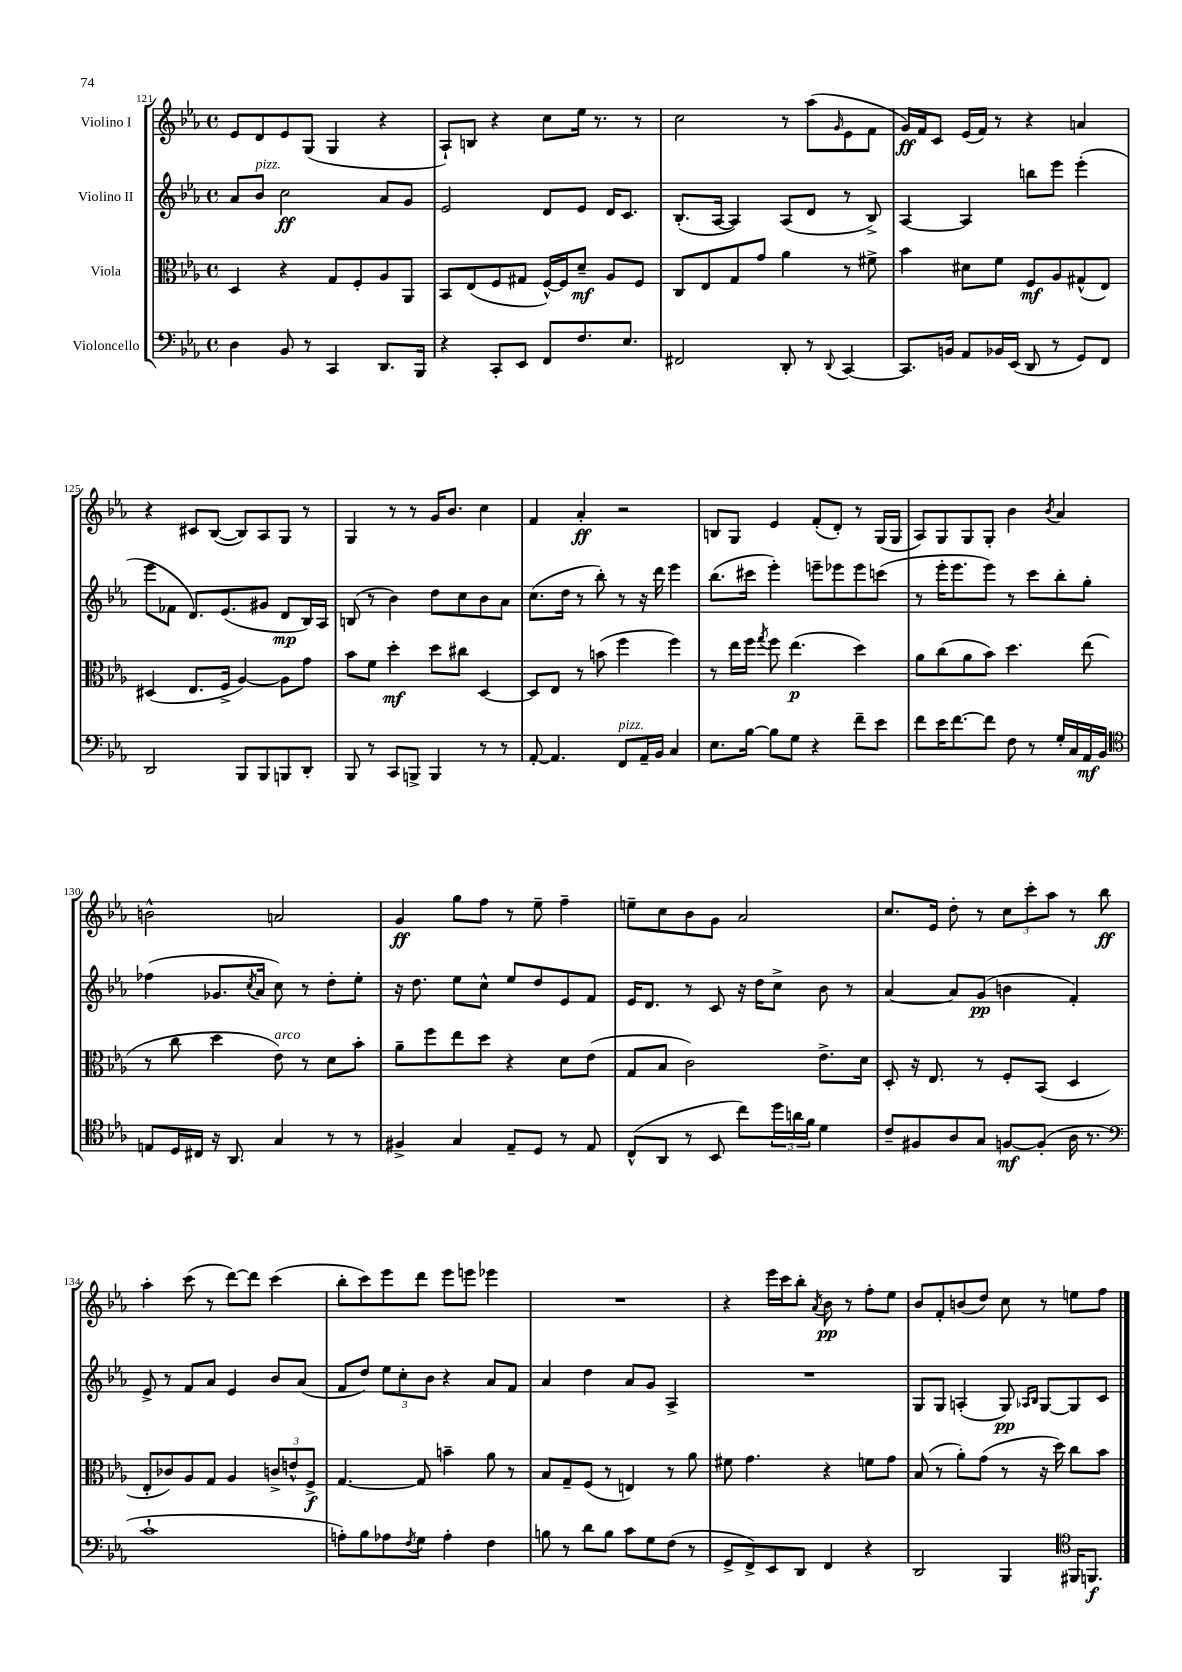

**kern	**kern	**kern	**kern
*staff4	*staff3	*staff2	*staff1
*clefF4	*clefC3	*clefG2	*clefG2
*k[b-e-a-]	*k[b-e-a-]	*k[b-e-a-]	*k[b-e-a-]
*M4/4	*M4/4	*M4/4	*M4/4
*met(c)	*met(c)	*met(c)	*met(c)
4D	4D	8a-	8e-
.	.	8b-	8d
8BB-	4r	2cc	8e-
8r	.	.	(8G
4CC	8G	.	4G
.	8F'	.	.
8.DD	8A-	8a-	4r
.	8AA-	8g	.
16BBB-	.	.	.
=	=	=	=
4r	8BB-	2e-	8A-`)
.	(8E-	.	8B
8CC'	8F	.	4r
8EE-	8G#	.	.
8FF	[16F^^)	8d	8cc
.	16F]	.	.
8.F	8d~	8e-	16ee-
.	.	.	8.r
.	8A-	16d	.
8.E-	.	8.c	.
.	8F	.	8r
=	=	=	=
2FF#	8C	(8.B-'	2cc
.	8E-	.	.
.	.	[16A-	.
.	8G	4A-])	.
.	8g	.	.
8DD'	4a-	(8A-	8r
8r	.	8d	(8aa-
8qqDD	.	.	16qqg
[4CC	8r	8r	8e-
.	8f#^	8B-^)	8f
=	=	=	=
8.CC]	4b-	[4A-	16g)
.	.	.	16f
.	.	.	8c
16BB	.	.	.
8AA-	8d#	4A-]	(16e-
.	.	.	16f)
16BB-	8f	.	8r
(16EE-	.	.	.
8DD	8F	8bb	4r
8r	8A-	8eee-	.
8GG)	(8G#^^	(4eee-'	4a
8FF	8E-)	.	.
=	=	=	=
2DD	(4D#	8eee-	4r
.	.	8f-	.
.	8.E-	8.d)	8c#
.	.	.	([8B-
.	16F^	(8.e-	.
8BBB-	[4A-)	.	8B-])
8BBB-	.	8g#	8A-
8BBB	8A-]	8d	8G
8DD'	8g	16B-)	8r
.	.	16A-	.
=	=	=	=
8BBB-	8b-	(8B	4G
8r	8f	8r	.
8CC	4dd'	4b-)	8r
8BBB^	.	.	8r
4BBB	8dd	8dd	16g
.	.	.	8.b-
.	8cc#	8cc	.
8r	[4D	8b-	4cc
8r	.	8a-	.
=	=	=	=
[8AA-'	8D]	(8.cc	4f
4.AA-]	8E-	.	.
.	.	16dd	.
.	8r	8r	4a-'
.	(8b	8bb-')	.
8FF	4ff	8r	2r
16AA-~	.	16r	.
16BB-	.	16ddd	.
4C	4ff)	4eee-	.
=	=	=	=
8.E-	8r	(8.bb-	8B
.	16ee-	.	8G
[16B-	16ff	16ccc#	.
.	8qgg	.	.
8B-]	8ff	4eee-')	4e-
8G	(4.ee-	.	.
4r	.	8eee~	(8f'
.	.	8eee-	8d')
8f~	4dd)	8eee-	8r
8e-	.	(8ccc	(16G
.	.	.	16G
=	=	=	=
8f	8a-	8r	8A-)
16e-	(8cc	16eee-'	8G
[8.f	.	8.eee-	.
.	8a-	.	8G
8f]	8b-)	8eee-)	8G'
8F	4.dd	8r	4b-
8r	.	8ccc	.
.	.	.	8qb-
16G'	.	8bb-'	4a-
16C	.	.	.
16AA-	(8ee-	8gg'	.
16BB-	.	.	.
=	=	=	=
*clefC4	*	*	*
8E	8r	(4ff-	2b^^
16D	8cc	.	.
16C#	.	.	.
16r	4dd	8.g-	.
8.AA-	.	.	.
.	.	8qcc	.
.	.	16a-	.
4G	8e-)	8cc)	2a
.	8r	8r	.
8r	8d	8dd'	.
8r	8b-'	8ee-'	.
=	=	=	=
4F#^	8a-~	16r	4g
.	.	8.dd	.
.	8ff	.	.
4G	8ee-	8ee-	8gg
.	8dd	8cc^^	8ff
8E-~	4r	8ee-	8r
8D	.	8dd	8ee-~
8r	8d	8e-	4ff~
8E-	(8e-	8f	.
=	=	=	=
(8C^^	8G	16e-	8ee~
.	.	8.d	.
8AA-	8B-	.	8cc
8r	2c)	8r	8b-
8BB-	.	8c	8g
8cc)	.	16r	2a-
.	.	16dd	.
24dd	.	8cc^	.
24a	.	.	.
24f	.	.	.
4d	8.e-^	8b-	.
.	.	8r	.
.	16d	.	.
=	=	=	=
8c~	8D'	[4a-	8.cc
8F#	16r	.	.
.	8.E-	.	16e-
8A-	.	8a-]	8dd'
8G	8r	(8g	8r
[8F	8F'	4b	12cc
.	.	.	12ccc'
(8F']	(8BB-	.	.
.	.	.	12aa-
16A-	4D	4f')	8r
8.r	.	.	.
.	.	.	8bb-
=	=	=	=
*clefF4	*	*	*
1c`	8E-'	8e-^	4aa-'
.	8c-)	8r	.
.	8A-	8f	(8ccc
.	8G	8a-	8r
.	4A-	4e-	[8ddd)
.	.	.	8ddd]
.	12c^	8b-	(4ccc
.	12e^^	.	.
.	.	(8a-	.
.	12F^	.	.
=	=	=	=
8A')	[4.G	8f	8bb-'
8B-	.	8dd)	8ccc)
8A-	.	12ee-	8eee-
.	.	12cc'	.
8qF	.	.	.
8G	8G]	.	8ddd
.	.	12b-	.
4A-'	4b~	4r	8eee-
.	.	.	8eee
4F	8a-	8a-	4eee-
.	8r	8f	.
=	=	=	=
8B	8B-	4a-	1r
8r	8G~	.	.
8d	(8F	4dd	.
8B	8r	.	.
8c	4E)	8a-	.
8G	.	8g	.
(8F	8r	4A-^	.
8r	8a-	.	.
=	=	=	=
8GG^	8f#	1r	4r
8FF^)	4.g	.	.
8EE-	.	.	16eee-
.	.	.	16ccc
8DD	.	.	8bb-'
.	.	.	8qa-
4FF	4r	.	8b-
.	.	.	8r
4r	8f	.	8ff'
.	8g	.	8ee-
=	=	=	=
2DD	(8B-	8G	8b-
.	8r	8G	8f'
.	8a-')	(4A'	(8b
.	(8g	.	8dd)
4BBB-	8r	8G)	8cc
.	.	16qqA-	.
.	.	16qqB-	.
.	16r	[8G	8r
.	16dd)	.	.
*clefC4	*	*	*
16FF#	8cc	8G]	8ee
8.FF	.	.	.
.	8b-	8c	8ff
==	==	==	==
*-	*-	*-	*-
